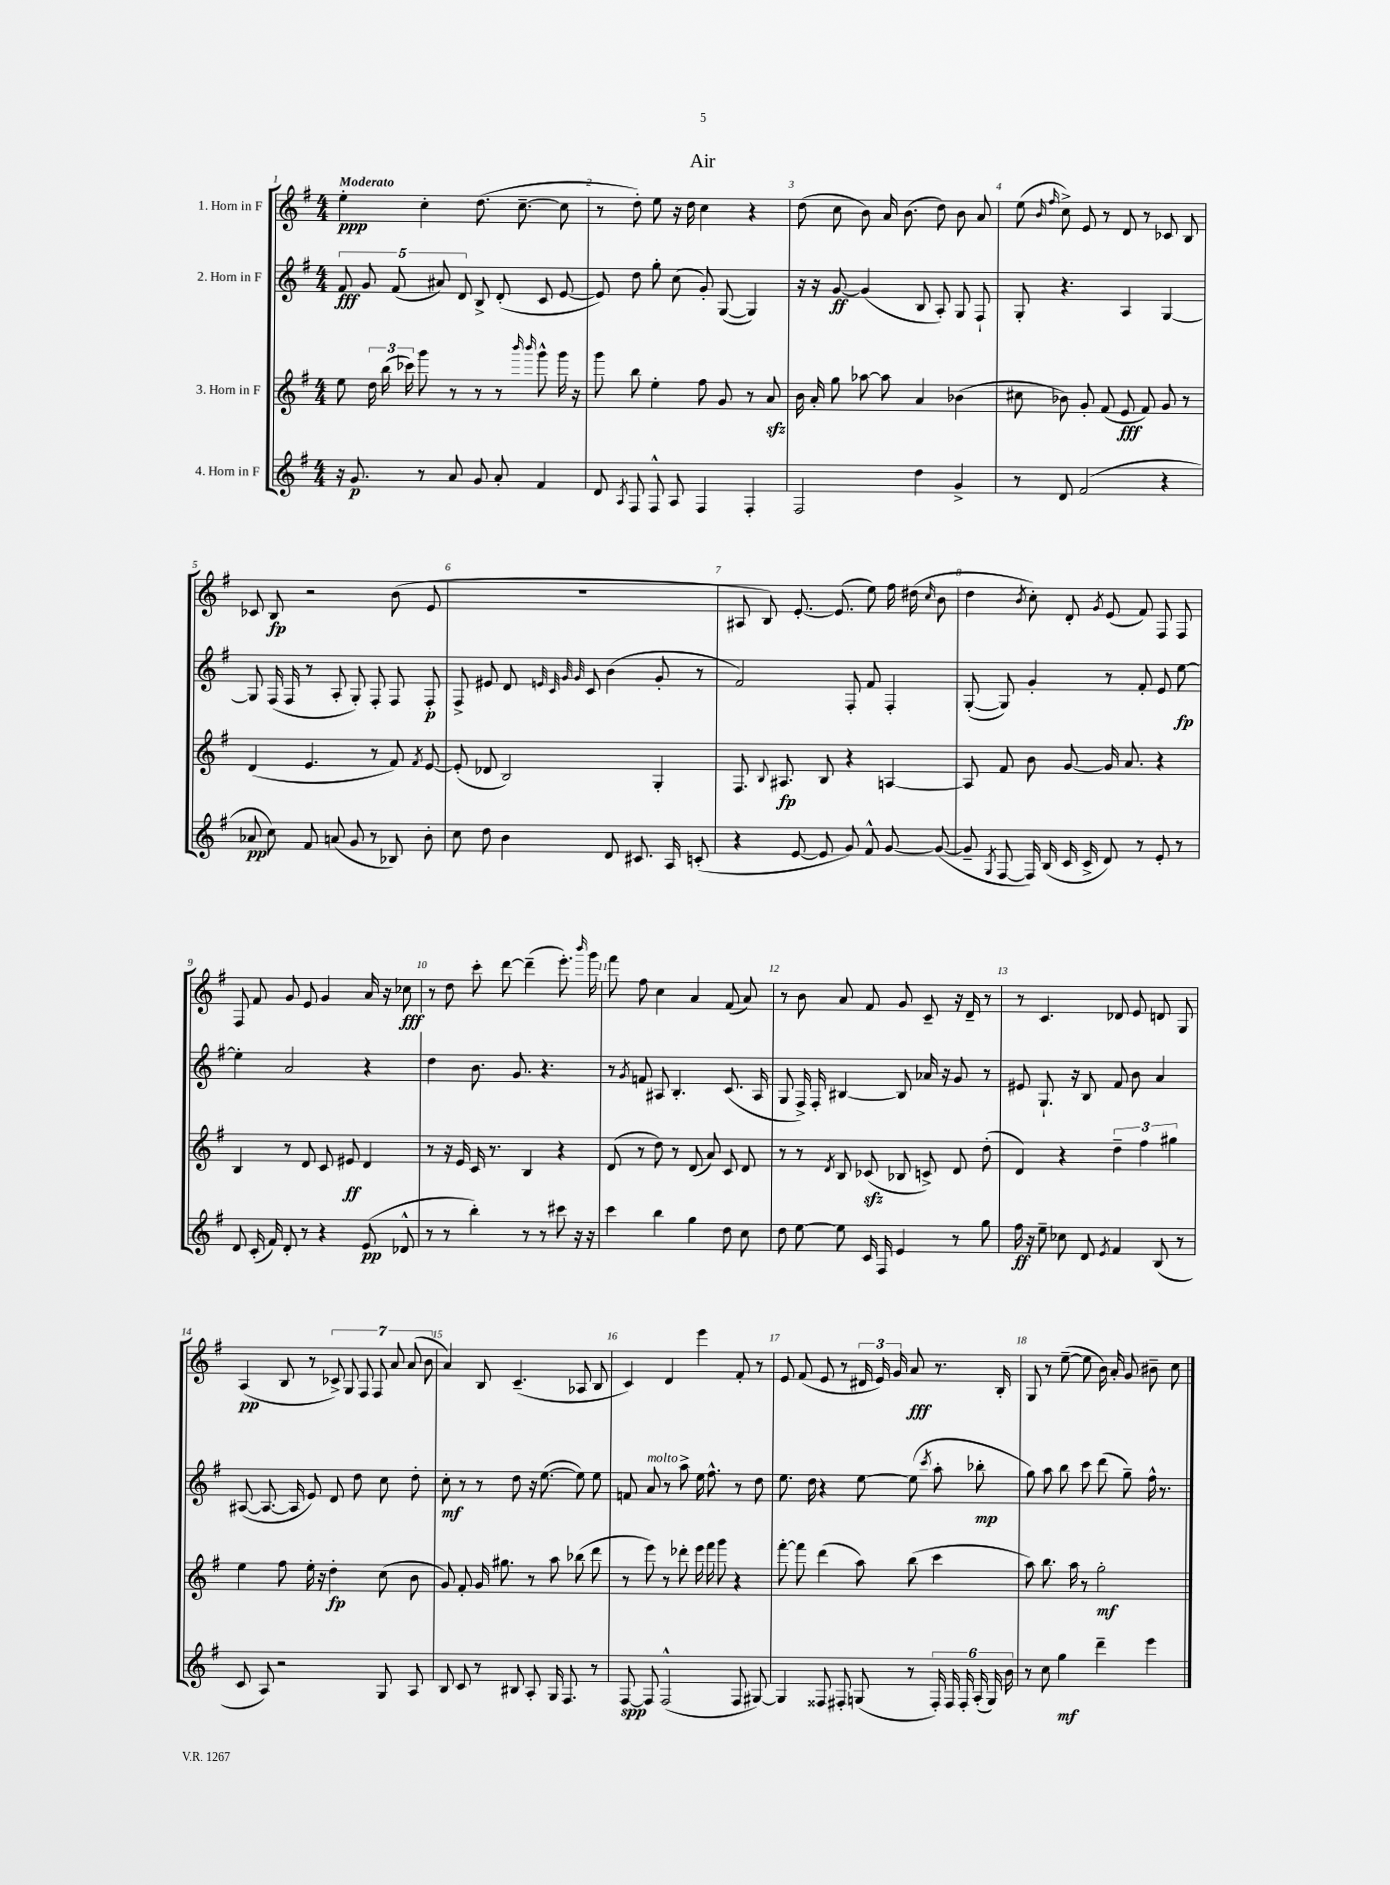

**kern	**dynam	**kern	**dynam	**kern	**dynam	**kern	**dynam
*part4	*part4	*part3	*part3	*part2	*part2	*part1	*part1
*staff4	*staff4	*staff3	*staff3	*staff2	*staff2	*staff1	*staff1
*I"4. Horn in F	*	*I"3. Horn in F	*	*I"2. Horn in F	*	*I"1. Horn in F	*
*clefG2	*	*clefG2	*	*clefG2	*	*clefG2	*
*k[f#]	*	*k[f#]	*	*k[f#]	*	*k[f#]	*
*M4/4	*	*M4/4	*	*M4/4	*	*M4/4	*
=1	=1	=1	=1	=1	=1	=1	=1
!	!	!	!	!	!	!LO:TX:a:B:t=Moderato	!
16r	.	8ee\	.	10f#/	fff	4ee'\	ppp
8.g/	p	.	.	.	.	.	.
.	.	.	.	10g/	.	.	.
.	.	24dd\	.	.	.	.	.
.	.	(24bb\	.	.	.	.	.
.	.	.	.	(10f#/	.	.	.
.	.	24ccc-X\)	.	.	.	.	.
8r	.	8ggg\	.	.	.	4cc'\	.
.	.	.	.	10a#X/)	.	.	.
8a/	.	8r	.	.	.	.	.
.	.	.	.	10d/	.	.	.
8g/	.	8r	.	8B^/	.	(8.dd\	.
8a'/	.	8r	.	(8d'/	.	.	.
.	.	.	.	.	.	[8.cc~\	.
.	.	16qqbbb/	.	.	.	.	.
.	.	16qqbbb/	.	.	.	.	.
4f#/	.	8ggg^^\	.	8c/	.	.	.
.	.	16ggg\	.	[8e/	.	8cc\]	.
.	.	16r	.	.	.	.	.
=2	=2	=2	=2	=2	=2	=2	=2
8d/	.	8ggg\	.	8e/])	.	8r	.
8qA/	.	.	.	.	.	.	.
8F#/	.	8bb\	.	8dd\	.	8dd'\)	.
8F#^^/	.	4ee'\	.	8gg'\	.	8ee\	.
8A/	.	.	.	(8cc\	.	16r	.
.	.	.	.	.	.	16dd\	.
4F#/	.	8ff#\	.	8g'/)	.	4cc\	.
.	.	8g/	.	([8G/	.	.	.
4F#'/	.	8r	.	4G/])	.	4r	.
.	.	8azz/	.	.	.	.	.
=3	=3	=3	=3	=3	=3	=3	=3
2F#/	.	16b\	.	16r	.	(8dd\	.
.	.	16a'/	.	16r	.	.	.
.	.	8gg\	.	[8g/	ff	8cc\	.
.	.	[8aa-X\	.	(4g/]	.	8b\)	.
.	.	8aa-\]	.	.	.	16a/	.
.	.	.	.	.	.	(8.b\	.
4dd\	.	4a/	.	8B/	.	.	.
.	.	.	.	8A'/)	.	8dd\)	.
4g^/	.	(4b-X\	.	8G/	.	8b\	.
.	.	.	.	8F#`/	.	8a/	.
=4	=4	=4	=4	=4	=4	=4	=4
8r	.	8cc#X\	.	8G'/	.	(8ee\	.
.	.	.	.	.	.	16qqb/	.
.	.	.	.	.	.	16qqff#/	.
8d/	.	8b-X\)	.	4.r	.	8cc^\)	.
(2f#/	.	8g'/	.	.	.	8e/	.
.	.	(8f#/	.	.	.	8r	.
.	.	8e/	fff	4A/	.	8d/	.
.	.	8f#/)	.	.	.	8r	.
4r	.	8g/	.	[4G/	.	8c-X/	.
.	.	8r	.	.	.	8B/	.
!!LO:LB:g=z
=5	=5	=5	=5	=5	=5	=5	=5
8a-X/	pp	(4d/	.	8G/]	.	8c-X/	.
8cc\)	.	.	.	(16F#/	.	8B/	fp
.	.	.	.	16F#/	.	.	.
8f#/	.	4.e/	.	8r	.	2r	.
(8an/	.	.	.	8A'/	.	.	.
8g/	.	.	.	8G'/)	.	.	.
8r	.	8r	.	8F#'/	.	.	.
8B-X/)	.	8f#/)	.	8F#/	.	(8b\	.
.	.	8qf#/	.	.	.	.	.
8b'\	.	[8e/	.	8F#'/	p	8e/	.
=6	=6	=6	=6	=6	=6	=6	=6
8cc\	.	(8e'/]	.	8F#^/	.	1r	.
8dd\	.	8d-X/	.	8e#X/	.	.	.
4b\	.	2B/)	.	8d/	.	.	.
.	.	.	.	32qqen/	.	.	.
.	.	.	.	32qqc/	.	.	.
.	.	.	.	32qqg/	.	.	.
.	.	.	.	32qqg/	.	.	.
.	.	.	.	8c/	.	.	.
8d/	.	.	.	(4b\	.	.	.
8.c#X/	.	.	.	.	.	.	.
.	.	4G'/	.	8g'/	.	.	.
16A/	.	.	.	.	.	.	.
(8cn'/	.	.	.	8r	.	.	.
=7	=7	=7	=7	=7	=7	=7	=7
4r	.	8.F#/	.	2f#/)	.	8A#X/	.
.	.	.	.	.	.	8B/)	.
.	.	8qqB/	.	.	.	.	.
.	.	8.A#X/	fp	.	.	.	.
[8e/	.	.	.	.	.	[8.e'/	.
8e/]	.	8B/	.	.	.	.	.
.	.	.	.	.	.	(8.e/]	.
8g/)	.	4r	.	8F#'/	.	.	.
8f#^^/	.	.	.	8f#/	.	8ee\)	.
[8g/	.	[4An/	.	4F#'/	.	16ff#\	.
.	.	.	.	.	.	(16dd#X\	.
.	.	.	.	.	.	16qqcc/	.
(8g/_	.	.	.	.	.	8b\	.
=8	=8	=8	=8	=8	=8	=8	=8
8g~/]	.	8A/]	.	([8G'/	.	4dd\	.
8qG/	.	.	.	.	.	.	.
[8F#/	.	8f#/	.	8G/])	.	.	.
.	.	.	.	.	.	8qb/	.
16F#/])	.	8b\	.	4g'/	.	8cc'\)	.
(16B/	.	.	.	.	.	.	.
16c/	.	[8g/	.	.	.	8d'/	.
16c^/	.	.	.	.	.	.	.
.	.	.	.	.	.	8qg/	.
8d/)	.	16g/]	.	8r	.	(8e/	.
.	.	8.a/	.	.	.	.	.
8r	.	.	.	8f#'/	.	8f#/)	.
8e'/	.	4r	.	8e/	.	8F#/	.
8r	.	.	.	[8ee\	fp	8F#/	.
!!LO:LB:g=z
=9	=9	=9	=9	=9	=9	=9	=9
8d/	.	4B/	.	4ee'\]	.	8F#/	.
(16c'/	.	.	.	.	.	8f#/	.
16f#/)	.	.	.	.	.	.	.
8d'/	.	8r	.	2a/	.	8g/	.
8r	.	8d/	.	.	.	8e/	.
4r	.	8c/	.	.	.	4g/	.
.	.	8e#X/	ff	.	.	.	.
(8e/	pp	4d/	.	4r	.	16a/	.
.	.	.	.	.	.	16r	.
8d-X^^/	.	.	.	.	.	8cc-X\	fff
=10	=10	=10	=10	=10	=10	=10	=10
8r	.	8r	.	4dd\	.	8r	.
8r	.	16r	.	.	.	8dd\	.
.	.	16e/	.	.	.	.	.
4bb'\)	.	16c/	.	8.b\	.	8ccc'\	.
.	.	8.r	.	.	.	.	.
.	.	.	.	.	.	[8ddd\	.
.	.	.	.	8.g/	.	.	.
8r	.	4B/	.	.	.	(4ddd~\]	.
8r	.	.	.	4.r	.	.	.
8ccc#X\	.	4r	.	.	.	8.eee'\)	.
16r	.	.	.	.	.	.	.
.	.	.	.	.	.	16qqbbb/	.
16r	.	.	.	.	.	16ggg\	.
=11	=11	=11	=11	=11	=11	=11	=11
4ccc\	.	(8d/	.	8r	.	8fff#\	.
.	.	.	.	8qg/	.	.	.
.	.	8r	.	8fn/	.	8ff#\	.
4bb\	.	8dd\)	.	8A#X/	.	4cc\	.
.	.	8r	.	4.B'/	.	.	.
4gg\	.	(8d/	.	.	.	4a/	.
.	.	8a/)	.	.	.	.	.
8dd\	.	8c/	.	(8.c/	.	(8f#/	.
8cc\	.	8d/	.	.	.	8a/)	.
.	.	.	.	16A#/	.	.	.
=12	=12	=12	=12	=12	=12	=12	=12
8dd\	.	8r	.	8G/	.	8r	.
[8ee\	.	8r	.	16F#^/)	.	8b\	.
.	.	.	.	16F#'/	.	.	.
.	.	8qd/	.	.	.	.	.
8ee\]	.	8B/	.	[4B#X/	.	8a/	.
16c/	.	(8c-Xzz/	.	.	.	8f#/	.
16F#/	.	.	.	.	.	.	.
4e/	.	8B-X/	.	8B#/]	.	8g/	.
.	.	8cn^/)	.	16a-X/	.	8c~/	.
.	.	.	.	16r	.	.	.
8r	.	8d/	.	8g/	.	16r	.
.	.	.	.	.	.	16d~/	.
8gg\	.	(8dd'\	.	8r	.	8r	.
=13	=13	=13	=13	=13	=13	=13	=13
16ff#\	ff	4d/)	.	8e#X/	.	8r	.
16r	.	.	.	.	.	.	.
8ee~\	.	.	.	8.G`/	.	4.c/	.
8cc-X\	.	4r	.	.	.	.	.
.	.	.	.	16r	.	.	.
8d/	.	.	.	8B/	.	.	.
8qe/	.	.	.	.	.	.	.
4f#/	.	6dd~\	.	8f#/	.	8d-X/	.
.	.	.	.	8b\	.	8e/	.
.	.	6ff#\	.	.	.	.	.
(8B/	.	.	.	4a/	.	8dn/	.
.	.	6gg#X\	.	.	.	.	.
8r	.	.	.	.	.	8G/	.
!!LO:LB:g=z
=14	=14	=14	=14	=14	=14	=14	=14
8c/	.	4ee\	.	([8A#X/	.	(4A/	pp
8A/)	.	.	.	8.A#/_	.	.	.
2r	.	8ff#\	.	.	.	8B/	.
.	.	.	.	16A#/]	.	.	.
.	.	16ee'\	.	8e/)	.	8r	.
.	.	16r	.	.	.	.	.
.	.	4dd'\	fp	8d/	.	14c-X^/)	.
.	.	.	.	.	.	14G/	.
.	.	.	.	8dd\	.	.	.
.	.	.	.	.	.	14F#/	.
.	.	.	.	.	.	14F#/	.
8G/	.	(8cc\	.	8cc\	.	.	.
.	.	.	.	.	.	14a/	.
.	.	.	.	.	.	(14a/	.
8A/	.	8b\	.	8dd'\	.	.	.
.	.	.	.	.	.	14b\	.
=15	=15	=15	=15	=15	=15	=15	=15
8B/	.	8g/)	.	8cc'\	mf	4a/)	.
8c/	.	8f#'/	.	8r	.	.	.
8r	.	16g/	.	8r	.	8B/	.
.	.	8.gg#X\	.	.	.	.	.
8B#X/	.	.	.	8dd\	.	(4.c~/	.
8A'/	.	8r	.	16r	.	.	.
.	.	.	.	([8.ee\	.	.	.
16G/	.	8aa\	.	.	.	.	.
8.F#/	.	.	.	.	.	.	.
.	.	(8bb-X\	.	8ee\])	.	8A-X/	.
8r	.	8ddd\	.	8ee\	.	8B/	.
=16	=16	=16	=16	=16	=16	=16	=16
[8F#/	spp	8r	.	8fn/	.	4c/)	.
!	!	!	!	!LO:TX:a:i:t=molto	!	!	!
8F#/]	.	8eee\)	.	8a/	.	.	.
(2F#^^/	.	8r	.	8r	.	4d/	.
.	.	8ddd-X'\	.	8aa^\	.	.	.
.	.	16eee\	.	16ee\	.	4eee\	.
.	.	16fff#\	.	8.ff#^^\	.	.	.
.	.	8ggg\	.	.	.	.	.
8F#/	.	4r	.	8r	.	8f#'/	.
[8G#X/)	.	.	.	8dd\	.	8r	.
=17	=17	=17	=17	=17	=17	=17	=17
4G#/]	.	[8fff#'\	.	8.ee\	.	8e/	.
.	.	8fff#\]	.	.	.	(8f#/	.
.	.	.	.	16dd\	.	.	.
8F##X/	.	(4ddd\	.	4r	.	8e/	.
8F#X'/	.	.	.	.	.	8r	.
(8Gn/	.	8aa\)	.	[8ee\	.	24d#X/	.
.	.	.	.	.	.	24e/)	.
.	.	.	.	.	.	24g/	.
8r	.	(8bb\	.	(8ee\]	.	8a/	fff
.	.	.	.	8qccc/	.	.	.
24F#'/)	.	4ccc\	.	8aa'\	.	8.r	.
24F#/	.	.	.	.	.	.	.
24F#'/	.	.	.	.	.	.	.
(24A'/	.	.	.	8bb-X'\	mp	.	.
24G/)	.	.	.	.	.	.	.
.	.	.	.	.	.	16B'/	.
24b\	.	.	.	.	.	.	.
=18	=18	=18	=18	=18	=18	=18	=18
8r	.	8aa\)	.	8gg\)	.	8G/	.
8cc\	.	8.bb\	.	8aa\	.	8r	.
4gg\	mf	.	.	8bb\	.	([8ee~\	.
.	.	16aa\	.	.	.	.	.
.	.	8r	.	8ccc\	.	8ee\]	.
4ddd~\	.	2gg'\	mf	(8ddd\	.	16b\)	.
.	.	.	.	.	.	16a'/	.
.	.	.	.	8gg~\)	.	8g/	.
4eee\	.	.	.	16ff#^^\	.	8b#X~\	.
.	.	.	.	8.r	.	.	.
.	.	.	.	.	.	8cc\	.
==	==	==	==	==	==	==	==
*-	*-	*-	*-	*-	*-	*-	*-
